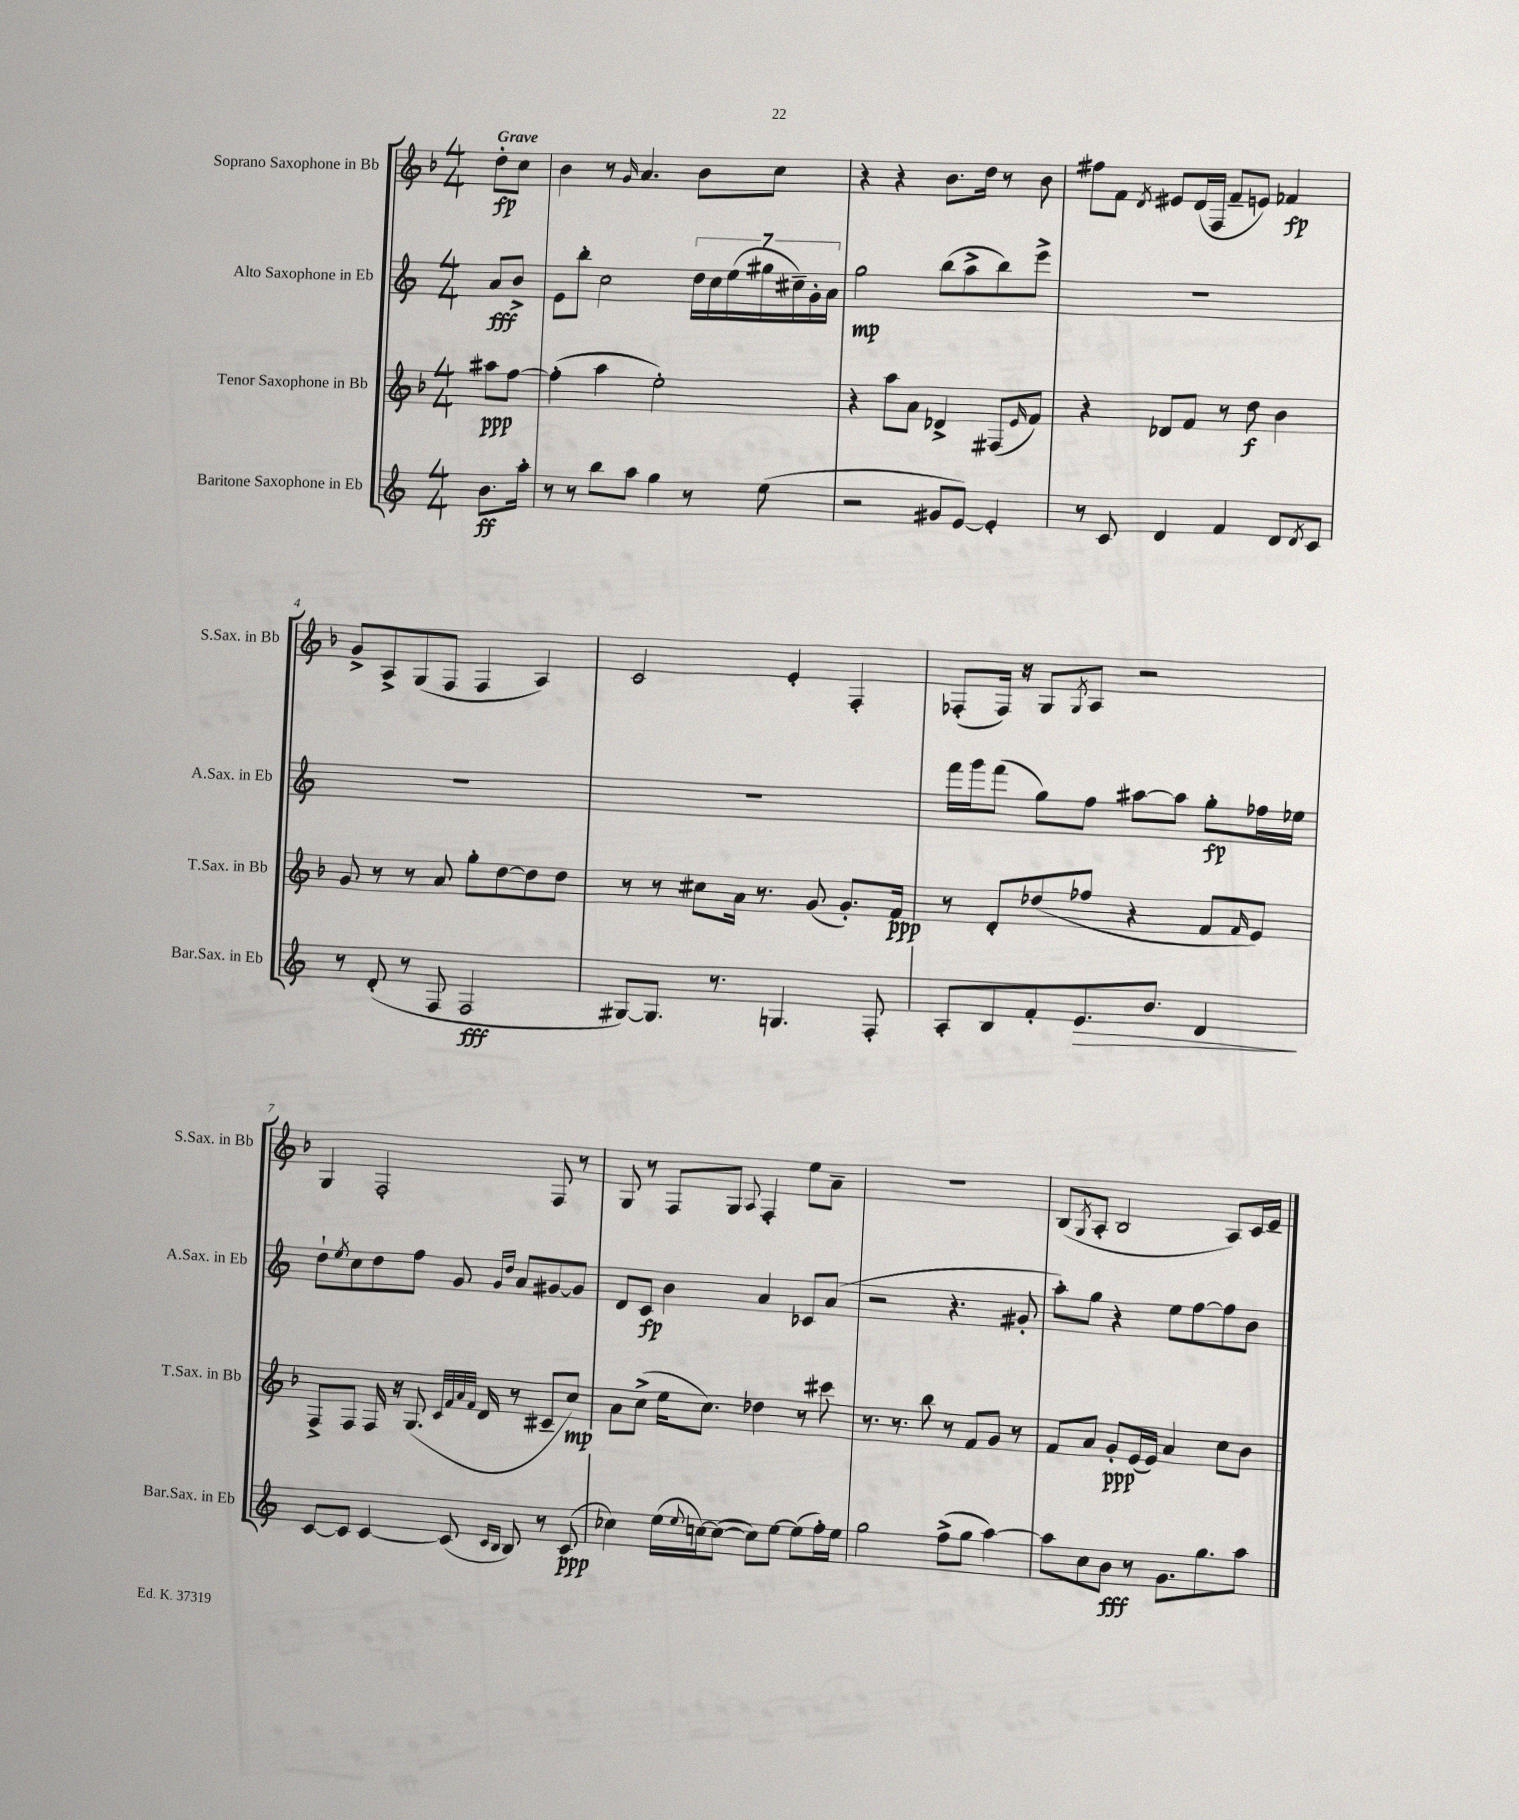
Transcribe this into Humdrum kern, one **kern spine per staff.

**kern	**dynam	**kern	**dynam	**kern	**dynam	**kern	**dynam
*part4	*part4	*part3	*part3	*part2	*part2	*part1	*part1
*staff4	*staff4	*staff3	*staff3	*staff2	*staff2	*staff1	*staff1
*I"Baritone Saxophone in Eb	*	*I"Tenor Saxophone in Bb	*	*I"Alto Saxophone in Eb	*	*I"Soprano Saxophone in Bb	*
*I'Bar.Sax. in Eb	*	*I'T.Sax. in Bb	*	*I'A.Sax. in Eb	*	*I'S.Sax. in Bb	*
*clefG2	*	*clefG2	*	*clefG2	*	*clefG2	*
*k[]	*	*k[b-]	*	*k[]	*	*k[b-]	*
*M4/4	*	*M4/4	*	*M4/4	*	*M4/4	*
=	=	=	=	=	=	=	=
!	!	!	!	!	!	!LO:TX:a:B:t=Grave	!
8.b\L	ff	8aa#X\L	ppp	8a/L	fff	8dd'\L	fp
.	.	[8ff\J	.	8b^/J	.	8cc\J	.
16aa'\Jk	.	.	.	.	.	.	.
=1	=1	=1	=1	=1	=1	=1	=1
8r	.	(4ff'\]	.	8e\L	.	4b-\	.
8r	.	.	.	8bb'\J	.	.	.
8bb\L	.	4aa\	.	2cc\	.	8r	.
.	.	.	.	.	.	16qqg/	.
8aa\J	.	.	.	.	.	4.a/	.
4gg\	.	2ee'\)	.	.	.	.	.
8r	.	.	.	28dd\LL	.	8b-\L	.
.	.	.	.	28cc\	.	.	.
.	.	.	.	(28ee\	.	.	.
.	.	.	.	28gg#X\	.	.	.
(8ee\	.	.	.	.	.	8cc\J	.
.	.	.	.	28cc#X~\)	.	.	.
.	.	.	.	28g'\	.	.	.
.	.	.	.	28a\JJ	.	.	.
=2	=2	=2	=2	=2	=2	=2	=2
2r	.	4r	.	2gg\	mp	4r	.
.	.	8aa\L	.	.	.	4r	.
.	.	8a\J	.	.	.	.	.
8g#X/L	.	4d-X^/	.	(8bb\L	.	8.b-\L	.
[8e/J)	.	.	.	8aa^\	.	.	.
.	.	.	.	.	.	16dd\Jk	.
4e'/]	.	(8F#X/L	.	8bb\)	.	8r	.
.	.	16qqe/	.	.	.	.	.
.	.	8f/J)	.	8eee^\J	.	8b-\	.
=3	=3	=3	=3	=3	=3	=3	=3
8r	.	4r	.	1r	.	8ff#X\L	.
8c/	.	.	.	.	.	8f\J	.
.	.	.	.	.	.	8qd/	.
4d/	.	8d-X/L	.	.	.	8e#X/L	.
.	.	8f/J	.	.	.	(16d/L	.
.	.	.	.	.	.	16F/JJ	.
4f/	.	8r	.	.	.	8f~/L	.
.	.	8dd\	f	.	.	8en/J)	.
8d/L	.	4b-\	.	.	.	4f-X/	fp
8qd/	.	.	.	.	.	.	.
8c/J	.	.	.	.	.	.	.
!!LO:LB:g=z
=4	=4	=4	=4	=4	=4	=4	=4
8r	.	8g/	.	1r	.	8g^/L	.
(8d'/	.	8r	.	.	.	8A^/	.
8r	.	8r	.	.	.	(8G/	.
8F/	.	8a/	.	.	.	8F/J	.
2F/	fff	8gg'\L	.	.	.	4F/	.
.	.	[8dd\	.	.	.	.	.
.	.	8dd\]	.	.	.	4A/)	.
.	.	8dd\J	.	.	.	.	.
=5	=5	=5	=5	=5	=5	=5	=5
[8G#X/L)	.	8r	.	1r	.	2c/	.
8.G#/J]	.	8r	.	.	.	.	.
.	.	8cc#X\L	.	.	.	.	.
8.r	.	.	.	.	.	.	.
.	.	16a\Jk	.	.	.	.	.
.	.	8.r	.	.	.	.	.
4.Gn/	.	.	.	.	.	4e'/	.
.	.	(8g/	.	.	.	.	.
.	.	8.g'/L)	.	.	.	4F'/	.
8F'/	.	.	.	.	.	.	.
.	.	16f/Jk	ppp	.	.	.	.
=6	=6	=6	=6	=6	=6	=6	=6
8A'/L	.	8r	.	16fff\LL	.	(8F-X'/L	.
.	.	.	.	16ggg\J	.	.	.
8B/	.	8d'/L	.	(8fff\J	.	16F-/Jk)	.
.	.	.	.	.	.	16r	.
8f'/	.	(8dd-X/	.	8gg\L)	.	8G/L	.
.	.	.	.	.	.	8qG/	.
!	!LO:HP:b	!	!	!	!	!	!
8.e/	>	8ff-X/J	.	8ff\J	.	8A/J	.
.	.	4r	.	[8aa#X\L	.	2r	.
8.b/J	.	.	.	.	.	.	.
.	.	.	.	8aa#\J]	.	.	.
4d/	.	8f/L	.	8gg'\L	fp	.	.
.	.	16qqf/	.	.	.	.	.
.	.	8e/J)	.	16ff-X\L	.	.	.
.	.	.	.	16ee-X\JJ	.	.	.
.	]	.	.	.	.	.	.
!!LO:LB:g=z
=7	=7	=7	=7	=7	=7	=7	=7
[8c/L	.	8F^/L	.	8dd`\L	.	4G/	.
.	.	.	.	8qee/	.	.	.
8c/J]	.	8F/J	.	8cc\	.	.	.
[4c/	.	16F/	.	8dd\	.	2F'/	.
.	.	16r	.	.	.	.	.
.	.	(8.G/	.	8ff\J	.	.	.
(8c/]	.	.	.	8g/	.	.	.
.	.	32qqc/LLL	.	.	.	.	.
.	.	32qqf/	.	.	.	.	.
.	.	32qqa/	.	.	.	.	.
.	.	32qqf/JJJ	.	.	.	.	.
.	.	16d/	.	.	.	.	.
16qqc/LL	.	.	.	16qqg/LL	.	.	.
16qqB/JJ	.	.	.	16qqdd/JJ	.	.	.
8B/)	.	8r	.	8a/L	.	.	.
8r	.	8c#X~/L	.	[8g#X/	.	8F/	.
(8c/	ppp	8cc/J)	mp	8g#/J]	.	8r	.
=8	=8	=8	=8	=8	=8	=8	=8
4cc-X\)	.	8a\L	.	8d/L	.	8G/	.
.	.	(8cc^\J	.	8c/J	fp	8r	.
(16ee\LL	.	16ee\KL	.	4b\	.	8F/L	.
8qqee/	.	.	.	.	.	.	.
[16ccn\J)	.	8.cc\J)	.	.	.	.	.
(8cc\J_	.	.	.	.	.	8G/J	.
.	.	.	.	.	.	8qqA/	.
8cc\L])	.	4dd-X\	.	4a/	.	4F'/	.
[8ee\J	.	.	.	.	.	.	.
(8ee\L]	.	8r	.	8c-X/L	.	8ee\L	.
16ff'\L)	.	8ccc#X\	.	(8a/J	.	8a~\J	.
16ee\JJ	.	.	.	.	.	.	.
=9	=9	=9	=9	=9	=9	=9	=9
2gg\	.	8.r	.	2r	.	1r	.
.	.	8.r	.	.	.	.	.
.	.	8bb-\	.	.	.	.	.
(8ff^\L	.	8r	.	4.r	.	.	.
8gg\J	.	8f/L	.	.	.	.	.
[4aa\)	.	8g/J	.	.	.	.	.
.	.	8r	.	8g#X'/	.	.	.
=10	=10	=10	=10	=10	=10	=10	=10
8aa\L]	.	8f/L	.	8aa'\L)	.	(8B-/L	.
.	.	.	.	.	.	8qG/	.
8cc\	.	8a/J	.	8gg\J	.	8A'/J	.
8b\J	fff	8g'/L	ppp	4r	.	2B-/	.
8r	.	(16e/L	.	.	.	.	.
.	.	16e/JJ)	.	.	.	.	.
8.g\L	.	4a/	.	8ee\L	.	.	.
.	.	.	.	[8ff\	.	.	.
8.gg\	.	.	.	.	.	.	.
.	.	8cc\L	.	8ff\]	.	8A/L)	.
8aa\J	.	8b-\J	.	8b\J	.	16c/L	.
.	.	.	.	.	.	16e~/JJ	.
==	==	==	==	==	==	==	==
*-	*-	*-	*-	*-	*-	*-	*-
